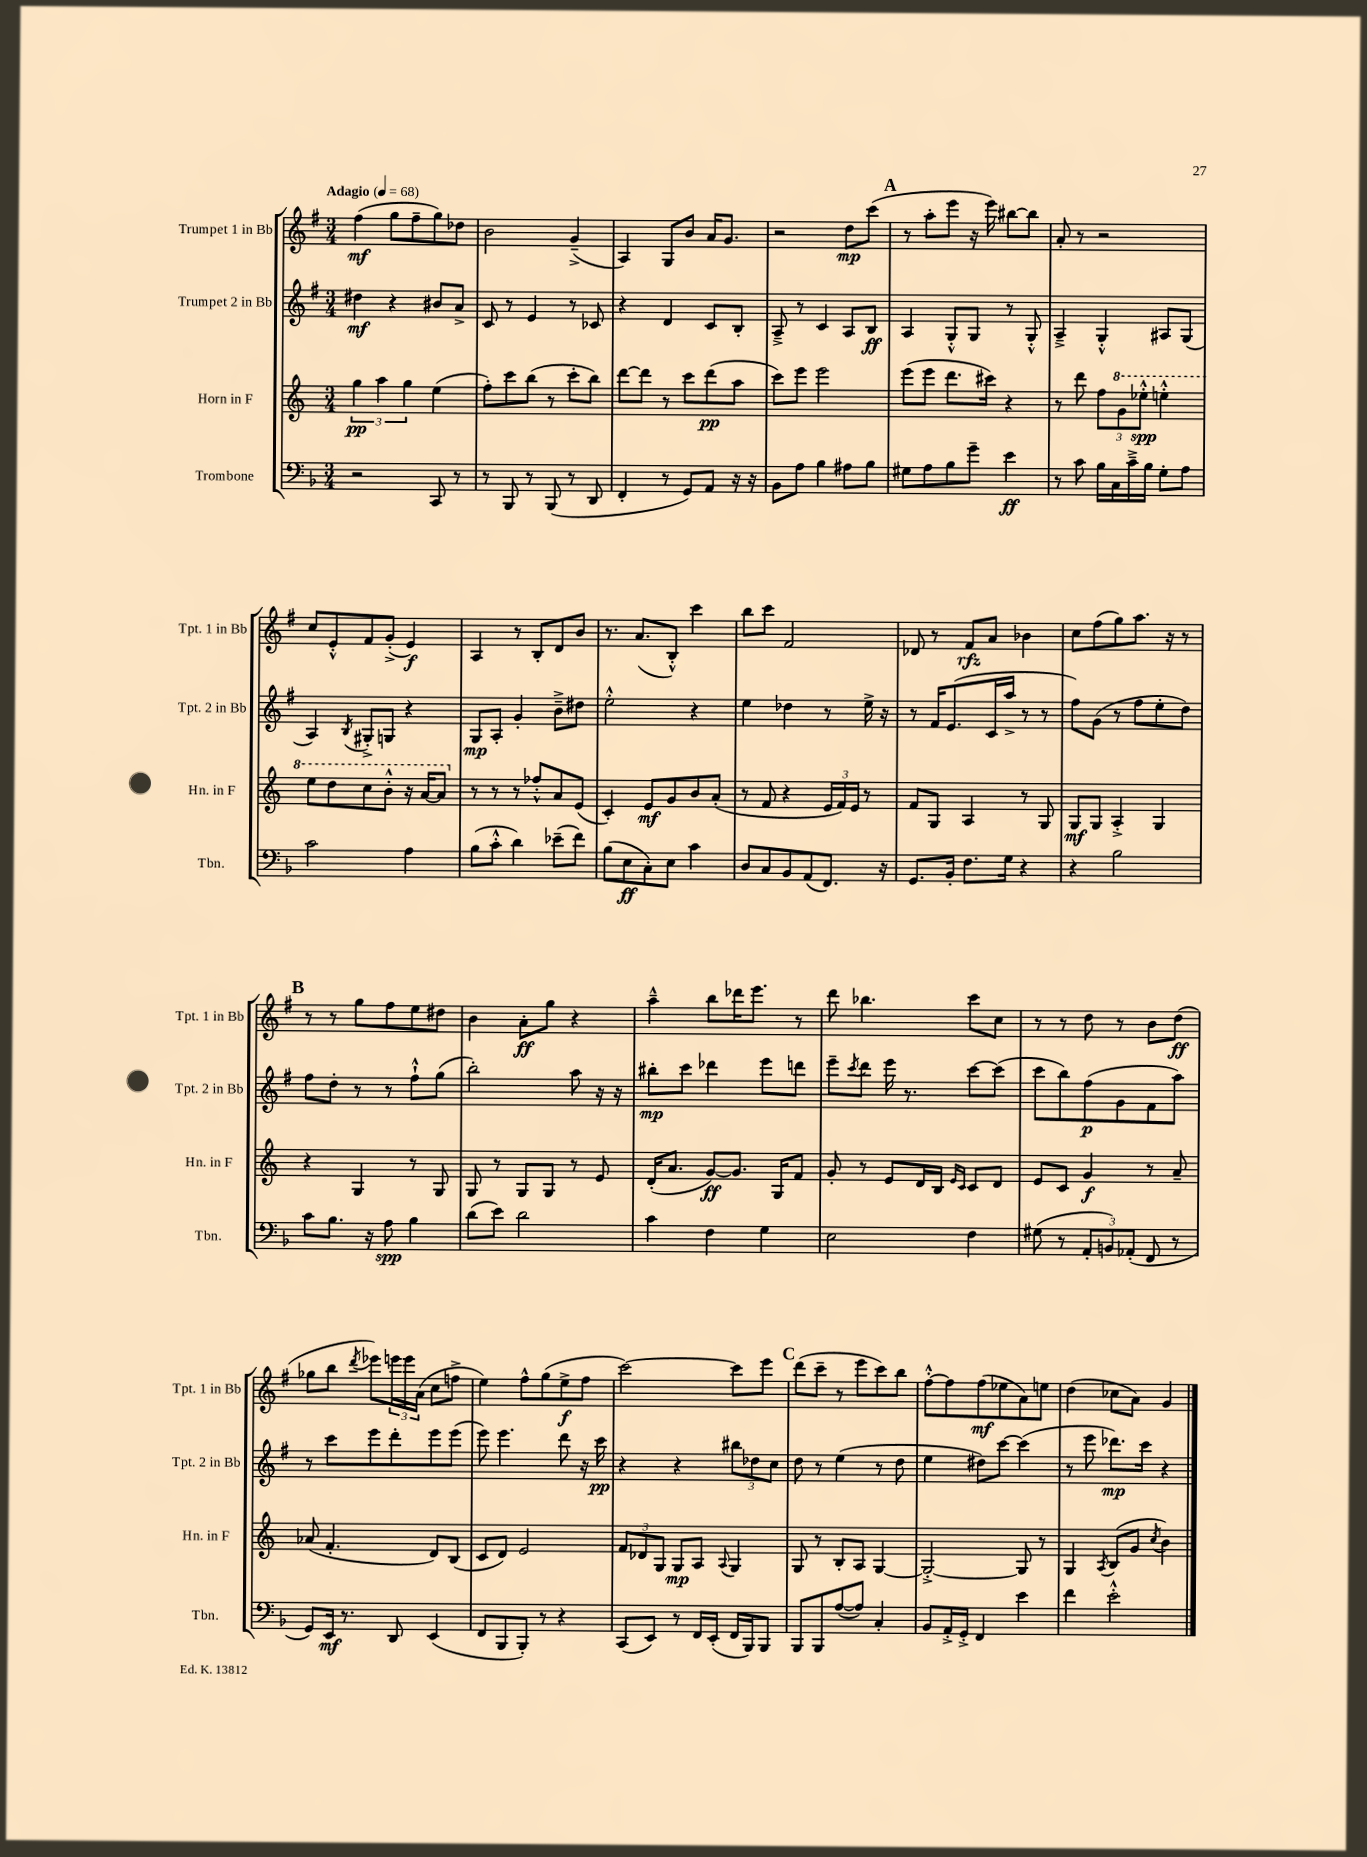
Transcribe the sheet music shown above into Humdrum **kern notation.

**kern	**dynam	**kern	**dynam	**kern	**dynam	**kern	**dynam
*part4	*part4	*part3	*part3	*part2	*part2	*part1	*part1
*staff4	*staff4	*staff3	*staff3	*staff2	*staff2	*staff1	*staff1
*I"Trombone	*	*I"Horn in F	*	*I"Trumpet 2 in Bb	*	*I"Trumpet 1 in Bb	*
*I'Tbn.	*	*I'Hn. in F	*	*I'Tpt. 2 in Bb	*	*I'Tpt. 1 in Bb	*
*clefF4	*	*clefG2	*	*clefG2	*	*clefG2	*
*k[b-]	*	*k[]	*	*k[f#]	*	*k[f#]	*
*M3/4	*	*M3/4	*	*M3/4	*	*M3/4	*
*MM68	*	*MM68	*	*MM68	*	*MM68	*
=1	=1	=1	=1	=1	=1	=1	=1
!	!	!	!	!	!	!LO:TX:a:B:t=Adagio	!
2r	.	6gg\	pp	4dd#X\	mf	(4ff#\	mf
.	.	6aa\	.	.	.	.	.
.	.	.	.	4r	.	8gg\L	.
.	.	6gg\	.	.	.	.	.
.	.	.	.	.	.	8ff#~\	.
8CC/	.	(4ee\	.	8b#X/L	.	8gg\)	.
8r	.	.	.	8a^/J	.	8dd-X\J	.
=2	=2	=2	=2	=2	=2	=2	=2
8r	.	8ff'\L)	.	8c/	.	2b\	.
8BBB-/	.	8ccc\	.	8r	.	.	.
8r	.	(8bb\J	.	4e/	.	.	.
(8BBB-/	.	8r	.	.	.	.	.
8r	.	8ccc'\L	.	8r	.	(4g~^/	.
8DD/	.	8bb\J)	.	8c-X/	.	.	.
=3	=3	=3	=3	=3	=3	=3	=3
4FF'/	.	[8ddd\L	.	4r	.	4A/)	.
.	.	8ddd\J]	.	.	.	.	.
8r	.	8r	.	4d/	.	8G/L	.
8GG/L)	.	8ccc\L	.	.	.	8b/J	.
8AA/J	.	(8ddd\	pp	8c/L	.	16a/KL	.
.	.	.	.	.	.	8.g/J	.
16r	.	8aa\J	.	8B'/J	.	.	.
16r	.	.	.	.	.	.	.
=4	=4	=4	=4	=4	=4	=4	=4
8BB-\L	.	8ccc\L)	.	8A~^/	.	2r	.
8A\J	.	8eee\J	.	8r	.	.	.
4B-\	.	2eee\	.	4c/	.	.	.
8A#X\L	.	.	.	8A/L	.	8dd\L	mp
8B-\J	.	.	.	8B/J	ff	(8ccc\J	.
!!LO:REH:place=s1:t=A
=5	=5	=5	=5	=5	=5	=5	=5
8G#X\L	.	(8eee\L	.	4A/	.	8r	.
8A\	.	8eee\J	.	.	.	8aa'\L	.
8B-\	.	8.ddd\L	.	8G'^^/L	.	8eee\J	.
8g~\J	.	.	.	8G/J	.	16r	.
.	.	16ccc#X\Jk)	.	.	.	16eee\)	.
4e\	ff	4r	.	8r	.	[8bb#X\L	.
.	.	.	.	8G'^^/	.	8bb#\J]	.
=6	=6	=6	=6	=6	=6	=6	=6
8r	.	8r	.	4A~^/	.	8a'/	.
8c\	.	8ddd\	.	.	.	8r	.
16B-\LL	.	12ff\L	.	4G'^^/	.	2r	.
16C\	.	.	.	.	.	.	.
*	*	*8va	*	*	*	*	*
.	.	12gg\	.	.	.	.	.
16c~^\	.	.	.	.	.	.	.
.	.	12eee-X'^^\J	spp	.	.	.	.
16B-\JJ	.	.	.	.	.	.	.
8G'\L	.	4eeen'^^\	.	8A#X/L	.	.	.
8A\J	.	.	.	(8G/J	.	.	.
!!LO:LB:g=z
=7	=7	=7	=7	=7	=7	=7	=7
2c\	.	8eee\L	.	4A/)	.	8cc/L	.
.	.	8ddd\	.	.	.	8e'^^/	.
.	.	.	.	8qB/	.	.	.
.	.	8ccc\	.	8G#X'^/L	.	8f#/	.
.	.	8bb'^^\J	.	8Gn/J	.	(8g'^/J	.
4A\	.	16r	.	4r	.	4e/)	f
.	.	[16aa/KL	.	.	.	.	.
.	.	8aa/J]	.	.	.	.	.
=8	=8	=8	=8	=8	=8	=8	=8
*	*	*X8va	*	*	*	*	*
(8B-\L	.	8r	.	8G/L	mp	4A/	.
8c'^^\J	.	8r	.	8A'/J	.	.	.
4d\)	.	8r	.	4g'/	.	8r	.
.	.	8ff-X'^^/L	.	.	.	8B'/L	.
(8e-X~\L	.	8a/	.	8b~^\L	.	8d/	.
8f\J)	.	(8e/J	.	8dd#X\J	.	8b/J	.
=9	=9	=9	=9	=9	=9	=9	=9
(8B-\L	.	4c'/)	.	2ee'^^\	.	8.r	.
8E\	ff	.	.	.	.	.	.
.	.	.	.	.	.	(8.a/L	.
8C'\)	.	8e/L	mf	.	.	.	.
8E\J	.	8g/	.	.	.	8B'^^/J)	.
4c\	.	8b/	.	4r	.	4ccc\	.
.	.	(8a'/J	.	.	.	.	.
=10	=10	=10	=10	=10	=10	=10	=10
8D/L	.	8r	.	4ee\	.	8bb\L	.
8C/	.	8f/	.	.	.	8ccc\J	.
8BB-/	.	4r	.	4dd-X\	.	2f#/	.
(8AA/	.	.	.	.	.	.	.
8.FF/J)	.	24e/LL	.	8r	.	.	.
.	.	24f/)	.	.	.	.	.
.	.	24e/JJ	.	.	.	.	.
.	.	8r	.	16ee^\	.	.	.
16r	.	.	.	16r	.	.	.
=11	=11	=11	=11	=11	=11	=11	=11
8.GG/L	.	8f/L	.	8r	.	8d-X/	.
.	.	8G/J	.	16f#/KL	.	8r	.
16BB-'/Jk	.	.	.	(8.e/	.	.	.
8.F\L	.	4A/	.	.	.	8f#/L	rfz
.	.	.	.	16c/L	.	8a/J	.
16G\Jk	.	.	.	16aa^/JJ	.	.	.
4r	.	8r	.	8r	.	4b-X\	.
.	.	8G/	.	8r	.	.	.
=12	=12	=12	=12	=12	=12	=12	=12
4r	.	8G/L	mf	8ff#\L)	.	8cc\L	.
.	.	8G/J	.	(8g\J	.	(8ff#\	.
2B-\	.	4A'^/	.	8r	.	8gg\)	.
.	.	.	.	8ff#\L	.	8.aa\J	.
.	.	4G/	.	8ee'\	.	.	.
.	.	.	.	.	.	16r	.
.	.	.	.	8dd\J)	.	8r	.
!!LO:LB:g=z
!!LO:REH:place=s1:t=B
=13	=13	=13	=13	=13	=13	=13	=13
8c\L	.	4r	.	8ff#\L	.	8r	.
8.B-\J	.	.	.	8dd'\J	.	8r	.
.	.	4G/	.	8r	.	8gg\L	.
16r	.	.	.	.	.	.	.
8A\	spp	.	.	8r	.	8ff#\	.
4B-\	.	8r	.	8ff#`^^\L	.	8ee\	.
.	.	8G/	.	(8gg\J	.	8dd#X\J	.
=14	=14	=14	=14	=14	=14	=14	=14
(8d\L	.	8G/	.	2bb'\)	.	4b\	.
8e\J)	.	8r	.	.	.	.	.
2d\	.	8G/L	.	.	.	8a'\L	ff
.	.	8G/J	.	.	.	8gg\J	.
.	.	8r	.	8aa\	.	4r	.
.	.	8e/	.	16r	.	.	.
.	.	.	.	16r	.	.	.
=15	=15	=15	=15	=15	=15	=15	=15
4c\	.	(16d'/KL	.	8bb#X'\L	mp	4aa~^^\	.
.	.	8.a/J	.	.	.	.	.
.	.	.	.	8ccc\J	.	.	.
4F\	.	[8g/L)	ff	4ddd-X\	.	8bb\L	.
.	.	8.g/J]	.	.	.	16ddd-X\K	.
.	.	.	.	.	.	8.eee\J	.
4G\	.	.	.	8eee\L	.	.	.
.	.	16G/KL	.	.	.	.	.
.	.	8f/J	.	8dddn\J	.	8r	.
=16	=16	=16	=16	=16	=16	=16	=16
2E\	.	8g'/	.	8eee~\L	.	8ddd\	.
.	.	.	.	8qccc/	.	.	.
.	.	8r	.	8ddd\J	.	4.bb-X\	.
.	.	8e/L	.	16eee\	.	.	.
.	.	.	.	8.r	.	.	.
.	.	16d/L	.	.	.	.	.
.	.	16B/JJ	.	.	.	.	.
.	.	16qqe/LL	.	.	.	.	.
.	.	16qqc/JJ	.	.	.	.	.
4F\	.	8c/L	.	[8ccc\L	.	8ccc\L	.
.	.	8d/J	.	(8ccc\J]	.	8cc\J	.
=17	=17	=17	=17	=17	=17	=17	=17
(8G#X\	.	8e/L	.	8ccc\L	.	8r	.
8r	.	8c/J	.	8bb\)	.	8r	.
12AA'/L	.	4g/	f	(8ff#\	p	8dd\	.
12BBn/)	.	.	.	.	.	.	.
.	.	.	.	8g\	.	8r	.
(12AA-X'/J	.	.	.	.	.	.	.
8FF/	.	8r	.	8f#\	.	8b\L	.
8r	.	8a~/	.	8aa\J)	.	(8dd\J	ff
!!LO:LB:g=z
=18	=18	=18	=18	=18	=18	=18	=18
8GG/L)	.	(8a-X/	.	8r	.	8gg-X\L	.
16EE/Jk	mf	4.f'/	.	8ccc\L	.	8bb\J	.
8.r	.	.	.	.	.	.	.
.	.	.	.	.	.	8qddd/	.
.	.	.	.	8eee\	.	8eee-X\L)	.
8DD/	.	.	.	8ddd'\	.	24eeen\L	.
.	.	.	.	.	.	24eee\	.
.	.	.	.	.	.	(24a\JJ	.
(4EE/	.	8d/L)	.	8eee\	.	8cc\L	.
.	.	(8B/J	.	(8eee\J	.	8ffn^\J	.
=19	=19	=19	=19	=19	=19	=19	=19
8FF/L	.	8c/L	.	8eee\)	.	4ee\)	.
8BBB-/	.	8d/J)	.	4.eee\	.	.	.
8BBB-'/J)	.	2e/	.	.	.	8ff#^^\L	.
8r	.	.	.	.	.	(8gg\	.
4r	.	.	.	8ddd\	.	8ee^\	f
.	.	.	.	16r	.	8ff#\J	.
.	.	.	.	16ccc\	pp	.	.
=20	=20	=20	=20	=20	=20	=20	=20
(8CC/L	.	12f/L	.	4r	.	[2ccc\)	.
.	.	12d-X/	.	.	.	.	.
8EE/J)	.	.	.	.	.	.	.
.	.	12G/J	.	.	.	.	.
8r	.	8G/L	mp	4r	.	.	.
16FF/LL	.	8A/J	.	.	.	.	.
(16EE'/JJ	.	.	.	.	.	.	.
.	.	8qqA/	.	.	.	.	.
16FF/LL	.	4G/	.	12bb#X\L	.	8ccc\L]	.
16BBB-/J)	.	.	.	.	.	.	.
.	.	.	.	12dd-X\	.	.	.
8BBB-/J	.	.	.	.	.	8eee\J	.
.	.	.	.	12cc\J	.	.	.
!!LO:REH:place=s1:t=C
=21	=21	=21	=21	=21	=21	=21	=21
8BBB-/L	.	8G/	.	8dd\	.	(8ddd\L	.
8BBB-/	.	8r	.	8r	.	8ccc~\J	.
([8A/	.	8B'/L	.	(4ee\	.	8r	.
8A/J])	.	8A/J	.	.	.	8eee\L	.
4C'/	.	[4G/	.	8r	.	8ccc\)	.
.	.	.	.	8dd\	.	8bb\J	.
=22	=22	=22	=22	=22	=22	=22	=22
8BB-/L	.	2G'^/_	.	4ee\	.	[8ff#'^^\L	.
16AA'^/L	.	.	.	.	.	8ff#\]	.
16GG'^/JJ	.	.	.	.	.	.	.
4FF/	.	.	.	8dd#X\L)	.	(8ff#\	mf
.	.	.	.	[8ccc\J	.	8ee-X\	.
4e\	.	8G/]	.	(4ccc\]	.	8a\)	.
.	.	8r	.	.	.	8een\J	.
=23	=23	=23	=23	=23	=23	=23	=23
4f\	.	4G/	.	8r	.	(4dd\	.
.	.	.	.	8eee\	.	.	.
.	.	8qA/	.	.	.	.	.
2e'^^\	.	(8B/L	.	8.ddd-X\L)	mp	8cc-X\L	.
.	.	8g/J	.	.	.	8a\J)	.
.	.	.	.	16ccc\Jk	.	.	.
.	.	8qcc/	.	.	.	.	.
.	.	4b\)	.	4r	.	4g/	.
==	==	==	==	==	==	==	==
*-	*-	*-	*-	*-	*-	*-	*-
